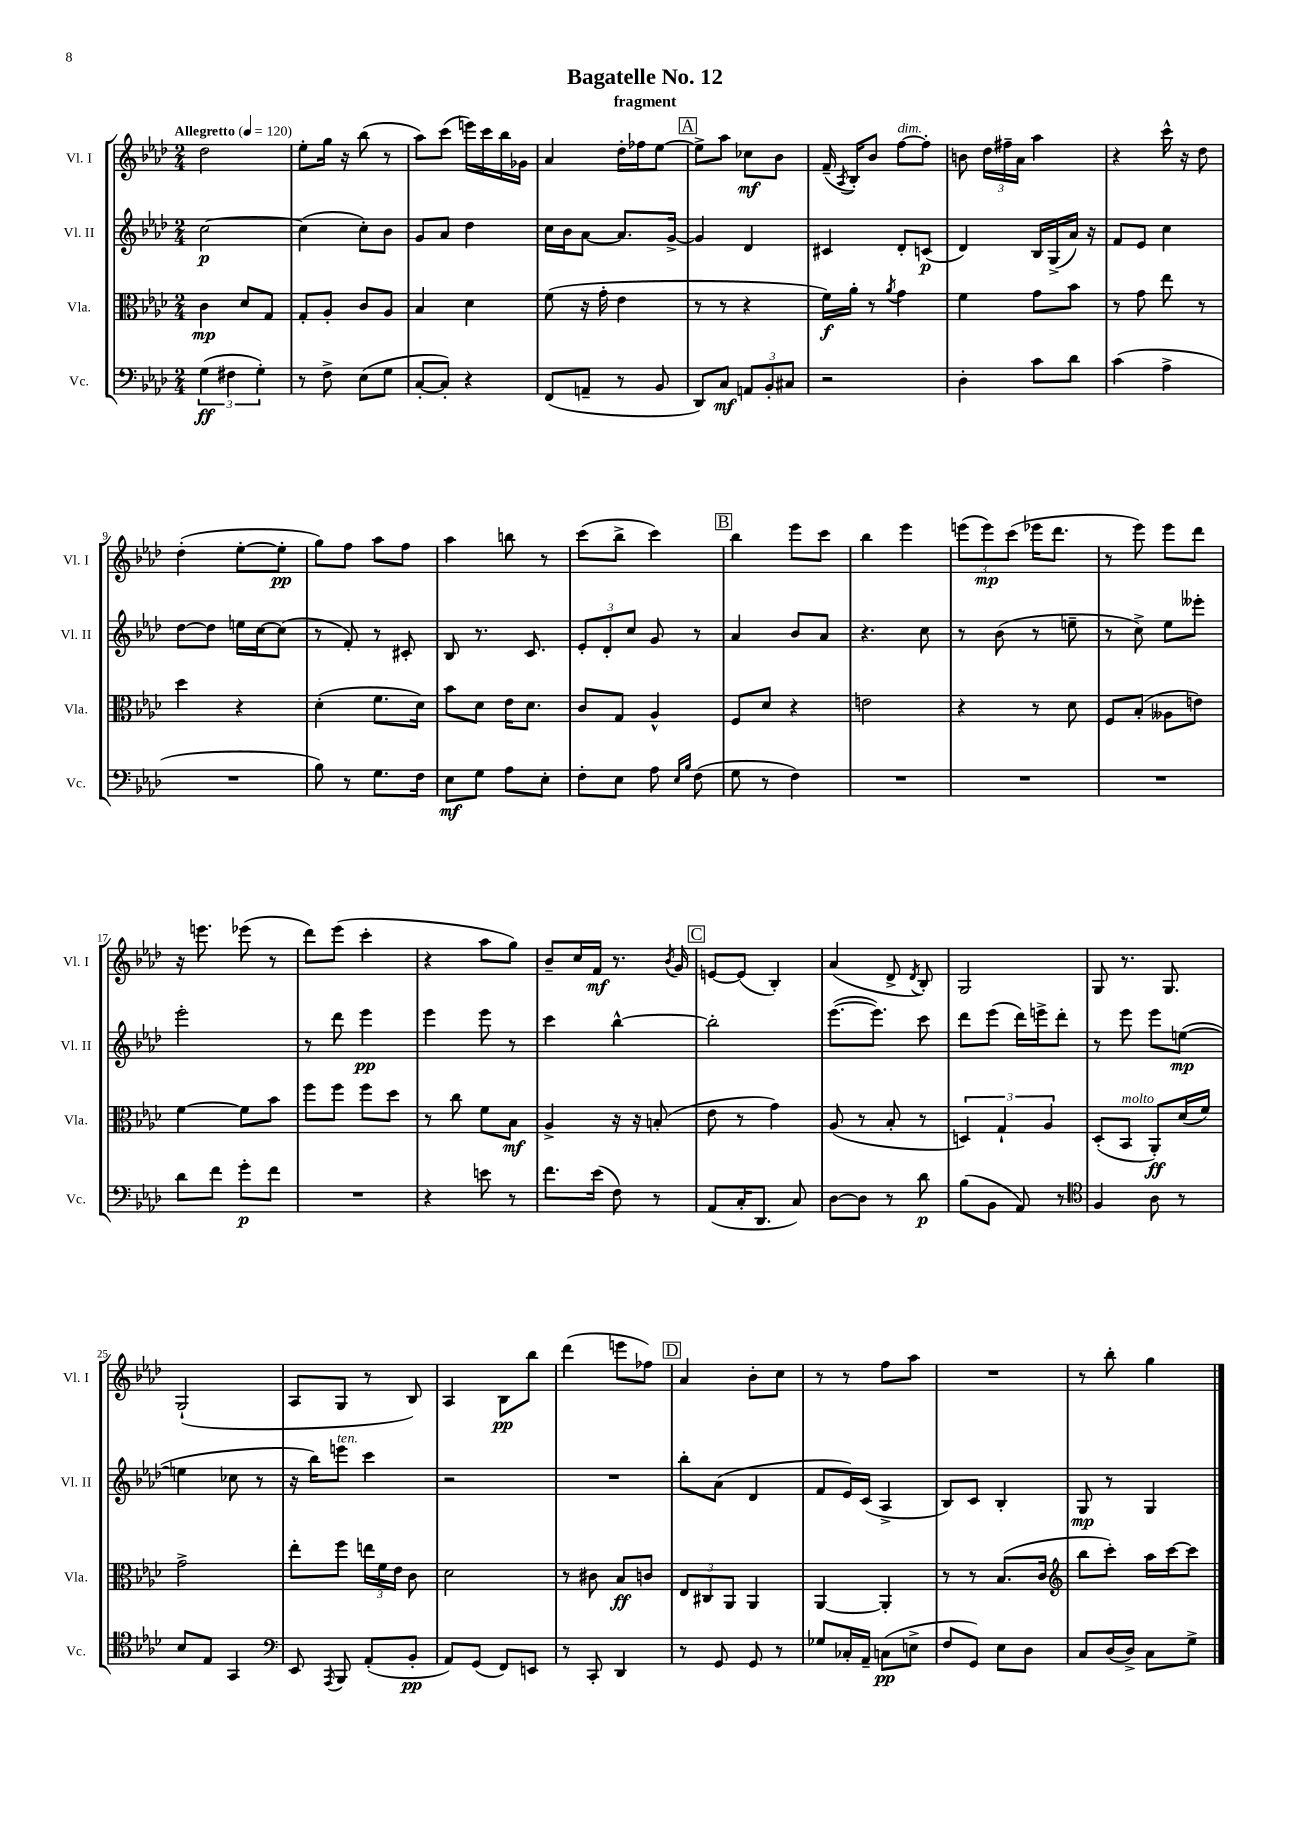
\header { title = "Bagatelle No. 12" subtitle = "fragment" }
<<
\new StaffGroup <<
\new Staff = "s0" \with { instrumentName = "Vl. I" shortInstrumentName = "Vl. I" } {
    \clef treble \key aes \major \numericTimeSignature \time 2/4 \tempo "Allegretto" 4 = 120
    \autoBeamOff des''2 |
    ees''8[-. g''16] r16 bes''8( r8 |
    aes''8[) c'''8]( e'''16[) c'''16 bes''16 ges'16] |
    aes'4 des''16[-. fes''16 ees''8]~ |
    \mark \markup { \box "A" } ees''8[-> aes''8] ces''8[\mf bes'8] |
    f'16--( \acciaccatura { aes8 } bes16[-.) bes'8] f''8[~^\markup { \italic "dim." } f''8]-. |
    b'8 \tuplet 3/2 { des''16[ fis''16-- aes'16] } aes''4 |
    r4 c'''16-^ r16 des''8 |
    des''4-.( ees''8[~-. ees''8]-.\pp |
    g''8[) f''8] aes''8[ f''8] |
    aes''4 b''8 r8 |
    c'''8[( bes''8]-> c'''4) |
    \mark \markup { \box "B" } bes''4 ees'''8[ c'''8] |
    bes''4 ees'''4 |
    \tuplet 3/2 { e'''8[( e'''8\mp) c'''8]( } ees'''16[ des'''8.] |
    r8 ees'''8) ees'''8[ des'''8] |
    r16 e'''8. ees'''8( r8 |
    des'''8[) ees'''8]( c'''4-. |
    r4 aes''8[ g''8]) |
    bes'8[-- c''16 f'16]\mf r8. \acciaccatura { bes'8 } g'16 |
    \mark \markup { \box "C" } e'8[~ e'8]( bes4-.) |
    aes'4( des'8-> \acciaccatura { des'8 } bes8-.) |
    g2 |
    g8 r8. g8. |
    g2-!( |
    aes8[ g8] r8 bes8) |
    aes4 bes8[\pp bes''8] |
    des'''4( e'''8[ fes''8]) |
    \mark \markup { \box "D" } aes'4 bes'8[-. c''8] |
    r8 r8 f''8[ aes''8] |
    R2 |
    r8 bes''8-. g''4 \bar "|." |
}
\new Staff = "s1" \with { instrumentName = "Vl. II" shortInstrumentName = "Vl. II" } {
    \clef treble \key aes \major \numericTimeSignature \time 2/4
    \autoBeamOff c''2~\p |
    c''4( c''8[-.) bes'8] |
    g'8[ aes'8] des''4 |
    c''16[ bes'16 aes'8]~ aes'8.[ g'16]~-> |
    \mark \markup { \box "A" } g'4 des'4 |
    cis'4 des'8[-. c'8]\p( |
    des'4) bes16[ g16->( aes'16]) r16 |
    f'8[ ees'8] c''4 |
    des''8[~ des''8] e''16[ c''16~ c''8]( |
    r8 f'8-.) r8 cis'8-. |
    bes8 r8. c'8. |
    \tuplet 3/2 { ees'8[-. des'8-. c''8] } g'8 r8 |
    \mark \markup { \box "B" } aes'4 bes'8[ aes'8] |
    r4. c''8 |
    r8 bes'8( r8 e''8-- |
    r8 c''8->) ees''8[ eeses'''8]-. |
    ees'''2-. |
    r8 des'''8 ees'''4\pp |
    ees'''4 ees'''8 r8 |
    c'''4 bes''4~-^ |
    \mark \markup { \box "C" } bes''2-. |
    ees'''8.[~( ees'''8.]) c'''8 |
    des'''8[ ees'''8]( des'''16[) e'''16-> des'''8]-. |
    r8 ees'''8 ees'''8[ e''8]~\mp( |
    e''4 ces''8 r8 |
    r16 bes''16[) e'''8]^\markup { \italic "ten." } c'''4 |
    r2 |
    R2 |
    \mark \markup { \box "D" } bes''8[-. aes'8]( des'4 |
    f'8[ ees'16) c'16]( aes4-> |
    bes8[) c'8] bes4-. |
    g8\mp r8 g4 \bar "|." |
}
\new Staff = "s2" \with { instrumentName = "Vla." shortInstrumentName = "Vla." } {
    \clef alto \key aes \major \numericTimeSignature \time 2/4
    \autoBeamOff c'4\mp des'8[ g8] |
    g8[-. aes8]-. c'8[ aes8] |
    bes4 des'4 |
    f'8( r16 g'16-. ees'4 |
    \mark \markup { \box "A" } r8 r8 r4 |
    f'16[\f) aes'16]-. r8 \acciaccatura { aes'8 } g'4 |
    f'4 g'8[ bes'8] |
    r8 g'8 ees''8 r8 |
    des''4 r4 |
    des'4-.( f'8.[ des'16]) |
    bes'8[ des'8] ees'16[ des'8.] |
    c'8[ g8] aes4-^ |
    \mark \markup { \box "B" } f8[ des'8] r4 |
    e'2 |
    r4 r8 des'8 |
    f8[ bes8]-.( aeses8[ e'8]) |
    f'4~ f'8[ bes'8] |
    f''8[ f''8] f''8[ des''8] |
    r8 c''8 f'8[ bes8]\mf |
    aes4-> r16 r16 b8-.( |
    \mark \markup { \box "C" } ees'8 r8 g'4) |
    aes8( r8 bes8-. r8 |
    \tuplet 3/2 { d4) g4-! aes4 } |
    des8[-.( bes,8]^\markup { \italic "molto" } aes,8[-.\ff) des'16( f'16]) |
    g'2-> |
    ees''8[-. f''8] \tuplet 3/2 { e''16[ f'16 ees'16] } c'8 |
    des'2 |
    r8 cis'8 bes8[\ff c'8] |
    \mark \markup { \box "D" } \tuplet 3/2 { ees8[ cis8 aes,8] } aes,4 |
    aes,4~ aes,4-. |
    r8 r8 bes8.[( c'16] |
    \clef treble bes''8[ c'''8]-.) aes''16[ c'''16~ c'''8] \bar "|." |
}
\new Staff = "s3" \with { instrumentName = "Vc." shortInstrumentName = "Vc." } {
    \clef bass \key aes \major \numericTimeSignature \time 2/4
    \autoBeamOff \tuplet 3/2 { g4\ff( fis4 g4-.) } |
    r8 f8-> ees8[( g8] |
    c8[~-. c8]-.) r4 |
    f,8[( a,8]-- r8 bes,8 |
    \mark \markup { \box "A" } des,8[) c8]\mf \tuplet 3/2 { a,8[ bes,8-. cis8] } |
    r2 |
    des4-. c'8[ des'8] |
    c'4( aes4-> |
    R2 |
    bes8) r8 g8.[ f16] |
    ees8[\mf g8] aes8[ ees8]-. |
    f8[-. ees8] aes8 \grace { ees16[ bes16] } f8( |
    \mark \markup { \box "B" } g8 r8 f4) |
    R2 |
    R2 |
    R2 |
    des'8[ f'8] g'8[-.\p f'8] |
    R2 |
    r4 e'8 r8 |
    f'8.[ ees'16]( f8) r8 |
    \mark \markup { \box "C" } aes,8[( c16-. des,8.] c8) |
    des8[~ des8] r8 des'8\p |
    bes8[( bes,8] aes,8) r8 |
    \clef tenor f4 aes8 r8 |
    bes8[ ees8] g,4 |
    \clef bass ees,8 \acciaccatura { aes,,8 } bes,,8 aes,8[-.( bes,8]-.\pp |
    aes,8[) g,8]( f,8[) e,8] |
    r8 c,8-. des,4 |
    \mark \markup { \box "D" } r8 g,8 g,8 r8 |
    ges8[ ces16-. aes,16]-- c8[\pp( e8]-> |
    f8[ g,8]) ees8[ des8] |
    c8[ des16( des16]->) c8[ g8]-> \bar "|." |
}
>>
>>
